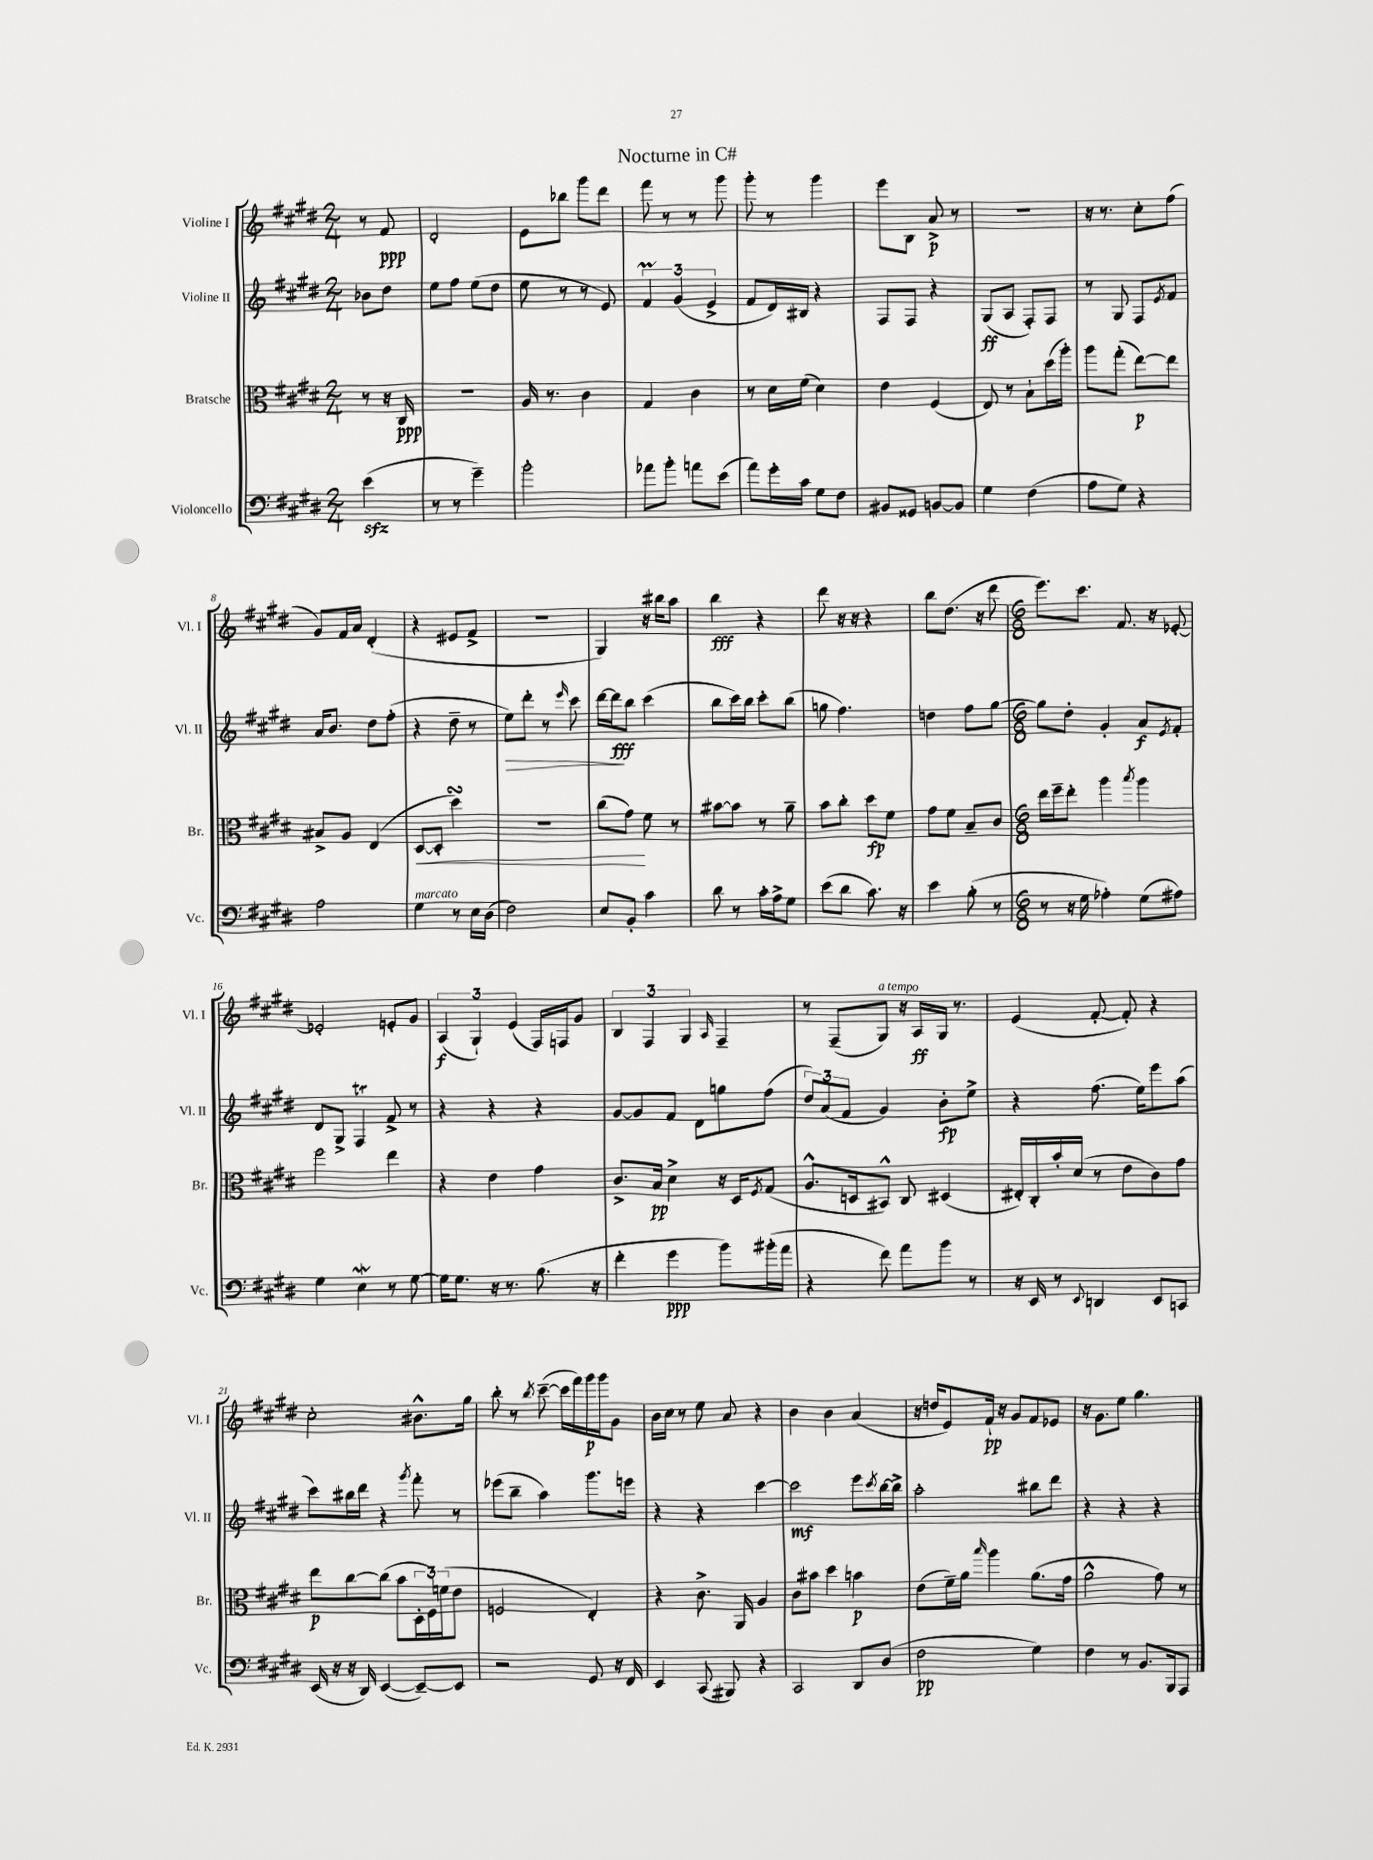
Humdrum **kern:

**kern	**kern	**kern	**kern
*staff4	*staff3	*staff2	*staff1
*clefF4	*clefC3	*clefG2	*clefG2
*k[f#c#g#d#]	*k[f#c#g#d#]	*k[f#c#g#d#]	*k[f#c#g#d#]
*M2/4	*M2/4	*M2/4	*M2/4
(4e	8r	8b-	8r
.	16r	8dd#	8f#
.	16C#	.	.
=	=	=	=
8r	2r	8ee	2d#'
8r	.	8ff#	.
4g#~)	.	(8ee	.
.	.	8dd#	.
=	=	=	=
2b'	16A	8ee	8e
.	8.r	.	.
.	.	8r	8bb-
.	4c#	8r	8ggg#
.	.	8e)	8ddd#
=	=	=	=
8a-	4G#	6f#	8fff#
8b'	.	.	8r
.	.	(6g#	.
8a	4c#	.	8r
.	.	6e^	.
(8e	.	.	8ggg#
=	=	=	=
8a)	8r	8f#	8ggg#'
16g#'	16d#	16d#)	8r
16c#	(16f#	16B#	.
8G#	4d#)	4r	4ggg#
8F#	.	.	.
=	=	=	=
8BB#	4e	8F#	8eee
8GG##	.	8F#	8B
[8BB	(4F#	4r	8a^
8BB]	.	.	8r
=	=	=	=
4G#	8E)	(8G#	2r
.	8r	8A	.
(4F#	8B`	8F#')	.
.	(16dd#	8F#	.
.	16aa')	.	.
=	=	=	=
8A	8aa	8r	16r
.	.	.	8.r
8G#)	(8gg#'	8G#	.
4r	[8ee)	8F#	8cc#'
.	.	8qe	.
.	8ee]	8f#	(8ff#
=	=	=	=
2A	8B#^	16a	8g#)
.	.	8.b	.
.	8A	.	16f#
.	.	.	16a
.	(4E	8dd#	(4d#'
.	.	(8ff#'	.
=	=	=	=
4G#	[8D#	4r	4r
.	8D#']	.	.
8r	4dd#)	8dd#~	8e#
16E	.	8r	8f#^
(16D#	.	.	.
=	=	=	=
2F#)	2r	8ee)	2r
.	.	8ddd#'	.
.	.	8r	.
.	.	16qqeee	.
.	.	8ccc#	.
=	=	=	=
8E	(8cc#	[16ddd#	4G#)
.	.	16ddd#]	.
8BB'	8g#)	8bb	.
4c#	8f#	(4ccc#	16r
.	.	.	16bb#
.	8r	.	8aa
=	=	=	=
8d#	[8b#	8bb	4bb
8r	8b#]	16ccc#)	.
.	.	16bb	.
16c#'	8r	8ccc#'	4r
16A^	.	.	.
8G#	8a~	(8bb	.
=	=	=	=
(8e	8b	8gg	8ddd#
8d#	8cc#'	4.ff#)	16r
.	.	.	16r
8.c#)	8dd#	.	4r
.	8f#	.	.
16r	.	.	.
=	=	=	=
4e	8g#	4dd	8bb
.	8f#	.	(8.dd#
(8B'	8B~	8ff#	.
.	.	.	16r
8r	8c#	[8gg#	8ddd#
=	=	=	=
*M6/8	*M6/8	*M6/8	*M6/8
8r	16ee	8gg#]	8.eee)
.	16ff#~	.	.
16r	8ee'	8dd#'	.
16G#	.	.	8.ccc#
4A-')	4aa	4g#'	.
.	.	.	8.f#
.	8qbb	.	.
(8G#	4aa	8a	.
.	.	.	16r
.	.	8qe	.
8A#)	.	8f#'	[8e-'
=	=	=	=
4G#	2ff#	8d#	2e-']
.	.	8G#^	.
4E	.	4F#	.
8r	4ee	8f#^	8e'
[8G#	.	8r	8g#
=	=	=	=
16G#]	4r	4r	(6A
8.G#	.	.	.
.	.	.	6G#`)
16r	4e	4r	.
8.r	.	.	.
.	.	.	(6e
(8.B	4g#	4r	16F#)
.	.	.	16F
.	.	.	8g#
16r	.	.	.
=	=	=	=
4f#'	8.c#^	[8g#	6B
.	.	8g#]	.
.	.	.	6F#
.	16B	.	.
4g#	4d#^	8f#	.
.	.	.	6G#
.	.	8d#	.
.	.	.	16qqA
8b)	16r	8gg	4F#~
.	16D#	.	.
.	8qF#	.	.
(16b#'	(8G#	(8ff#	.
16a	.	.	.
=	=	=	=
4r	8.A^^	12dd#)	8r
.	.	(12a	.
.	.	.	(8F#~
.	.	12f#	.
.	16D	.	.
8f#)	8BB#^^)	4g#)	8G#)
8a	8C#	.	16r
.	.	.	16A
8b	(4D#	8b'	16G#
.	.	.	8.r
8r	.	8ee^	.
=	=	=	=
16r	16E#')	4r	(4e
16EE	16C#'	.	.
8r	16b'	.	.
.	(16d#	.	.
8qqEE	.	.	.
4DD	8r	(8.ff#	[8f#'
.	8e	.	8f#'])
.	.	16ee)	.
8EE	8c#)	8eee	4r
8CC	8g#	(8aa	.
=	=	=	=
(16EE	8ee	8ccc#)	2cc#'
16r	.	.	.
16r	[8cc#	16bb#	.
16DD#)	.	16ddd#	.
([4EE	(8cc#]	4r	.
.	8b	.	.
.	.	8qggg#	.
8EE~_)	24D#'	8fff#'	8.b#^^
.	24F#)	.	.
.	(24f	.	.
8EE]	8e	8r	.
.	.	.	16gg#
=	=	=	=
2r	2F	(8eee-	8bb'
.	.	8bb~	8r
.	.	.	8qbb
.	.	4aa)	([8ccc#~
.	.	.	16ccc#]
.	.	.	16fff#)
8GG#	4E')	8.ggg#	16ggg#
.	.	.	16ggg#
16r	.	.	8g#
16FF#	.	16eee	.
=	=	=	=
4EE	4r	4r	16b
.	.	.	16cc#
.	.	.	8r
(8CC#	8.c#^	4r	8ee
8BBB#)	.	.	8a
.	16AA	.	.
4r	4A	[4ccc#	4r
=	=	=	=
2CC#	8c#	2ccc#]	4b
.	8b#	.	.
.	4dd#	.	4b
8DD#	4b	8eee	(4a
.	.	8qccc#	.
(8D#	.	[16bb	.
.	.	16bb^]	.
=	=	=	=
2F#	(8e	2aa'	16r
.	.	.	16dd
.	16f#~)	.	8e)
.	16a	.	.
.	16qqbb	.	.
.	4aa	.	16f#`
.	.	.	16r
.	.	.	8g#
4G#)	(8.a	8bb#	8f#
.	.	8ddd#	8e-
.	16g#	.	.
=	=	=	=
4F#	2a^^	4r	16r
.	.	.	8.g#
8r	.	4r	8ee
8.BB	.	.	4.gg#
.	8g#)	4r	.
16BBB	.	.	.
8AAA	8r	.	.
==	==	==	==
*-	*-	*-	*-
